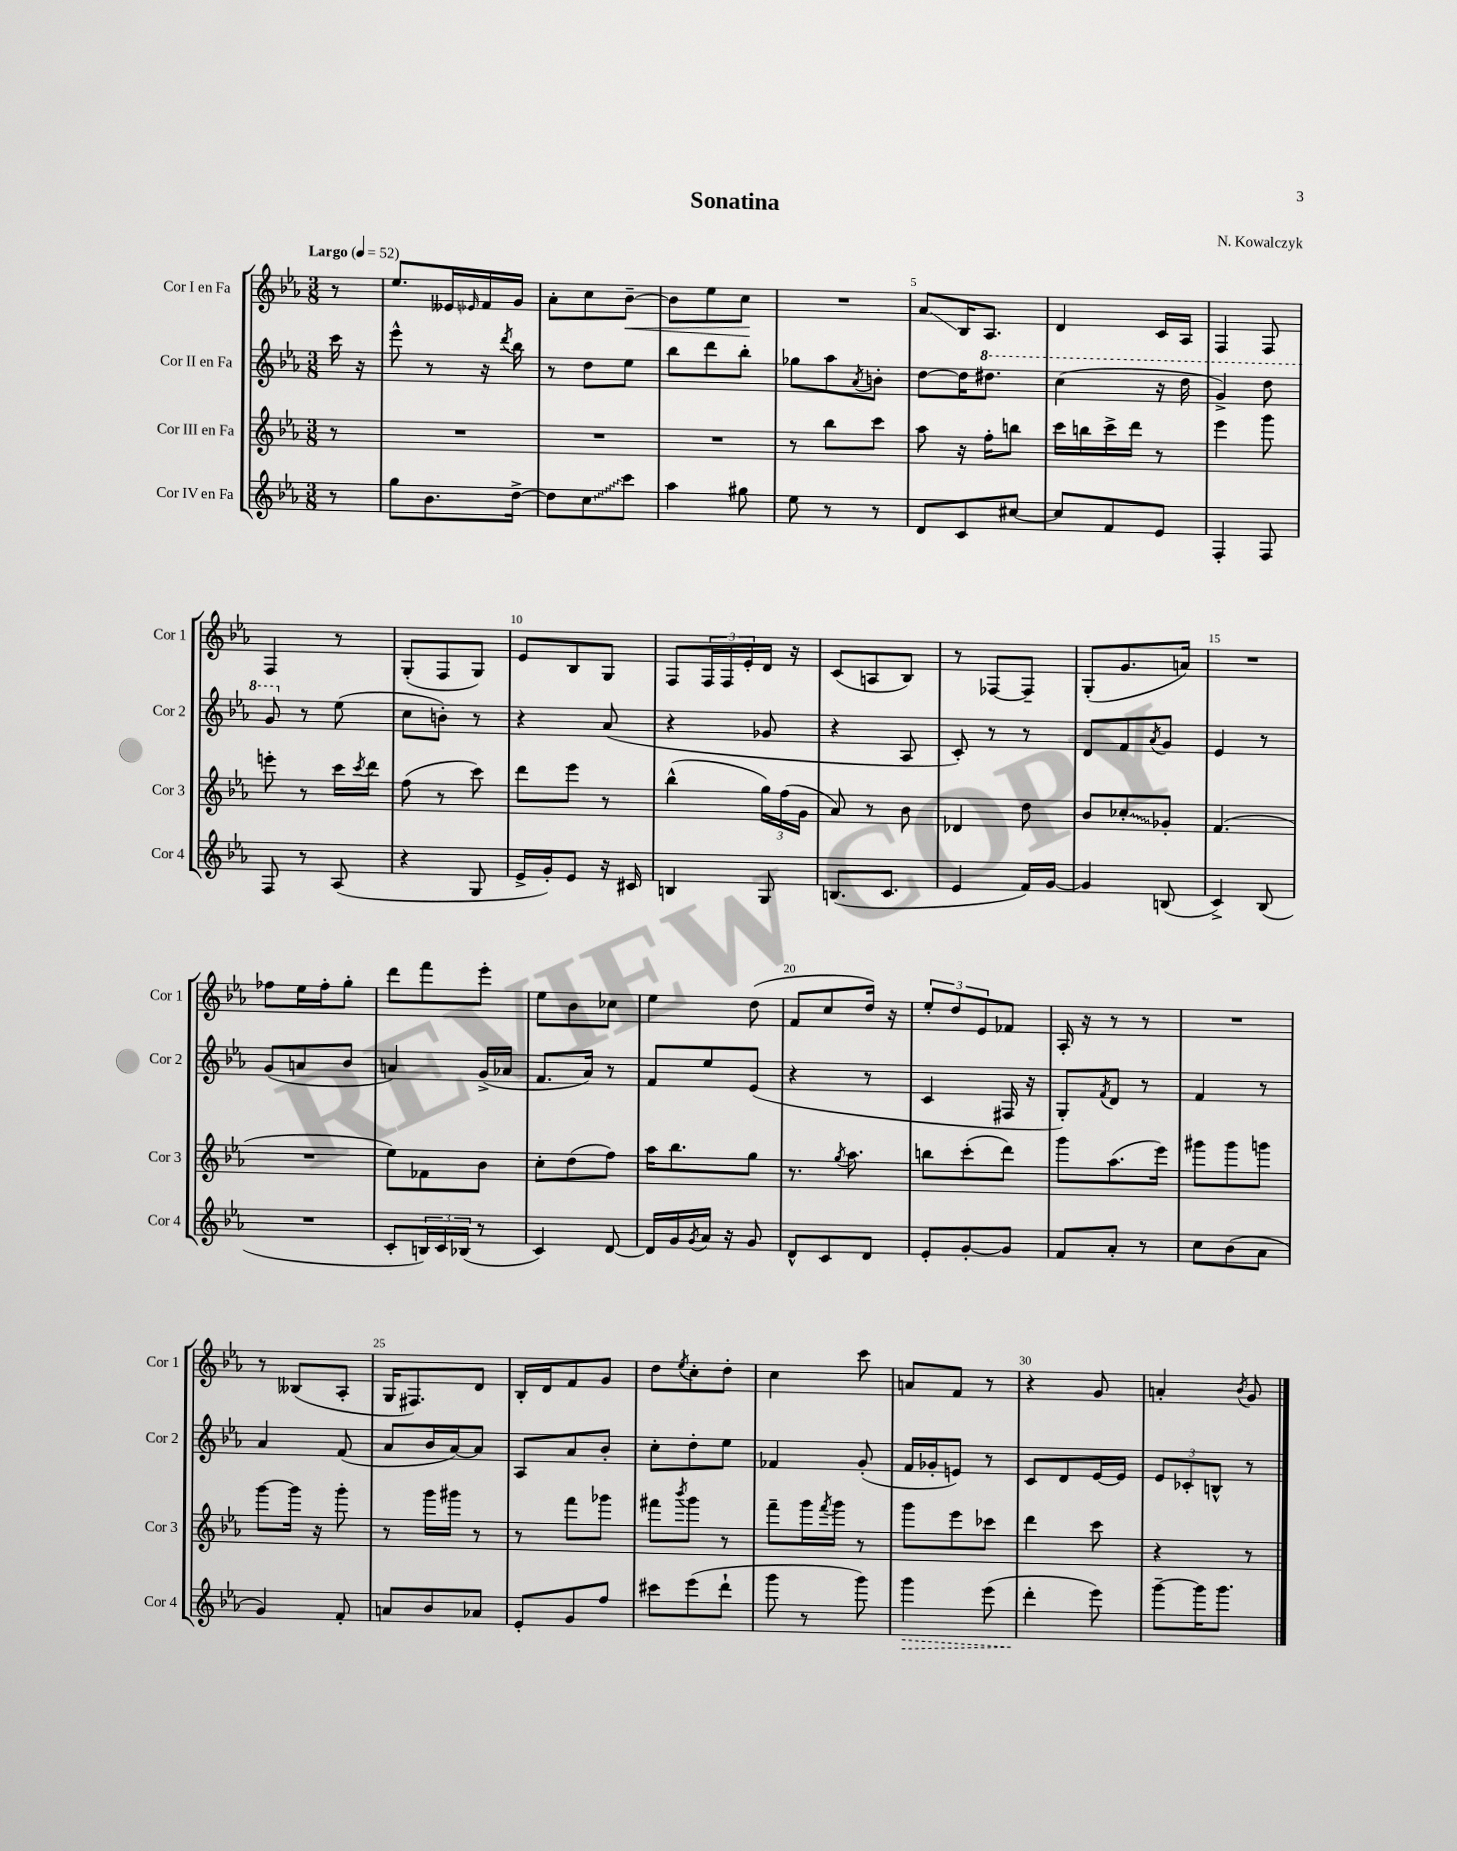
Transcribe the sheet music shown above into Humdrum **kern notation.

**kern	**kern	**kern	**kern
*staff4	*staff3	*staff2	*staff1
*clefG2	*clefG2	*clefG2	*clefG2
*k[b-e-a-]	*k[b-e-a-]	*k[b-e-a-]	*k[b-e-a-]
*M3/8	*M3/8	*M3/8	*M3/8
*MM52	*MM52	*MM52	*MM52
8r	8r	16ccc	8r
.	.	16r	.
=	=	=	=
8gg	4.r	8eee-^^	8.ee-
8.b-	.	8r	.
.	.	.	16e--
.	.	.	16qqe-
.	.	16r	16f
.	.	8qddd	.
[16dd^	.	16bb-	16g
=	=	=	=
8dd]	4.r	8r	8a-'
8cc	.	8dd	8cc
8ccc	.	8ee-	[8b-~
=	=	=	=
4aa-	4.r	8bb-	8b-]
.	.	8ddd	8ee-
8gg#	.	8bb-'	8cc
=	=	=	=
8ee-	8r	8gg-	4.r
8r	8bb-	8aa-	.
.	.	8qa-	.
8r	8ccc	8b'	.
=	=	=	=
8d	8aa-	[8dd	8a-
8c	16r	16dd]	16B-
.	16ff'	8.ddd#	8.A-
[8cc#	8bb	.	.
=	=	=	=
8cc#]	16ccc	(4ccc	4d
.	16bb	.	.
8f	16ccc^	.	.
.	16ddd	.	.
8e-	8r	16r	16c
.	.	16ddd	16A-
=	=	=	=
4F'	4eee-	4gg^)	4F
8F	8ggg	8ddd	8F
=	=	=	=
8F	8eee'	8gg	4F
8r	8r	8r	.
(8A-	16ccc	(8ee-	8r
.	8qccc	.	.
.	16ddd	.	.
=	=	=	=
4r	(8ff	8cc	(8G'
.	8r	8b')	8F
8G	8ccc)	8r	8G)
=	=	=	=
16e-^	8ddd	4r	8e-
16g')	.	.	.
8e-	8eee-	.	8B-
16r	8r	(8a-	8G
16c#	.	.	.
=	=	=	=
4B	(4bb-^^	4r	8F
.	.	.	24F
.	.	.	24F
.	.	.	24e-'
8G	24gg)	8g-	16d
.	(24ff	.	.
.	.	.	16r
.	24g	.	.
=	=	=	=
(8.B	8a-)	4r	(8c
.	8r	.	8A
8.c	.	.	.
.	8b-	8A-	8B-)
=	=	=	=
4e-	4d-	8c')	8r
.	.	8r	[8F-
16f)	8dd	8r	8F-~]
[16g	.	.	.
=	=	=	=
4g]	8b-	8d	(8G'
.	8cc-'	8f	8.g
.	.	8qa-	.
(8B	8g-'	8g	.
.	.	.	16a)
=	=	=	=
4c^)	(4.f	4e-	4.r
(8B-	.	8r	.
=	=	=	=
4.r	4.r	(8g	8ff-
.	.	8a	16ee-
.	.	.	16ff-'
.	.	8b-	8gg'
=	=	=	=
8c'	8ee-)	4a)	8ddd
24B)	8f-	.	8fff
24c	.	.	.
(24B-	.	.	.
8r	8b-	(16g^	8eee-'
.	.	16a-	.
=	=	=	=
4c)	8cc'	8.f	8ee-
.	(8dd	.	8b-
.	.	16a-)	.
[8d	8ff)	8r	8cc-
=	=	=	=
16d]	16aa-	8f	4ee-
16g	8.bb-	.	.
8qg	.	.	.
16a-	.	8ee-	.
16r	.	.	.
8g	8gg	(8e-	(8dd
=	=	=	=
8d^^	8.r	4r	8f
8c	.	.	8cc
.	8qgg	.	.
.	8.aa-	.	.
8d	.	8r	16dd)
.	.	.	16r
=	=	=	=
8e-'	8bb	4c	12ee-'
.	.	.	12dd
[8g'	(8ccc'	.	.
.	.	.	12e-
8g]	8ddd)	16F#	8f-
.	.	16r	.
=	=	=	=
8f	8ggg	8G')	16A-'
.	.	.	16r
.	.	8qf	.
8a-'	(8.aa-	8d	8r
8r	.	8r	8r
.	16eee-)	.	.
=	=	=	=
8cc	8ggg#	4f	4.r
(8b-	8ggg#	.	.
8a-	8ggg	8r	.
=	=	=	=
4g)	[8ggg	4a-	8r
.	16ggg]	.	(8B--
.	16r	.	.
8f'	8ggg'	(8f	8A-'
=	=	=	=
8a	8r	8a-	16G
.	.	.	8.F#)
8b-	16ggg	16b-	.
.	16ggg#	[16a-)	.
8a-	8r	8a-]	8d
=	=	=	=
8e-'	8r	8A-	16B-'
.	.	.	16d
8g	8fff	8a-	8f
8ff	8ggg-	8b-'	8g
=	=	=	=
8ccc#	8fff#	8cc'	8dd
.	8qbbb-	.	8qee-
(8eee-	8ggg	8dd'	8cc'
8ddd`	8r	8ee-	8dd'
=	=	=	=
8ggg	8fff~	4f-	4cc
8r	16ggg	.	.
.	8qfff	.	.
.	16ggg	.	.
8ggg)	8r	(8g'	8ccc
=	=	=	=
4ggg	8ggg	16f	8a
.	.	16g-'	.
.	8eee-	8e)	8f
(8eee-	8ccc-	8r	8r
=	=	=	=
4ddd'	4ddd	8c	4r
.	.	8d	.
8eee-)	8ccc	[16e-	8g
.	.	16e-]	.
=	=	=	=
[8ggg~	4r	12e-	4a'
.	.	12c-'	.
16ggg]	.	.	.
.	.	12B^^	.
8.ggg	.	.	.
.	.	.	8qb-
.	8r	8r	8g
==	==	==	==
*-	*-	*-	*-
